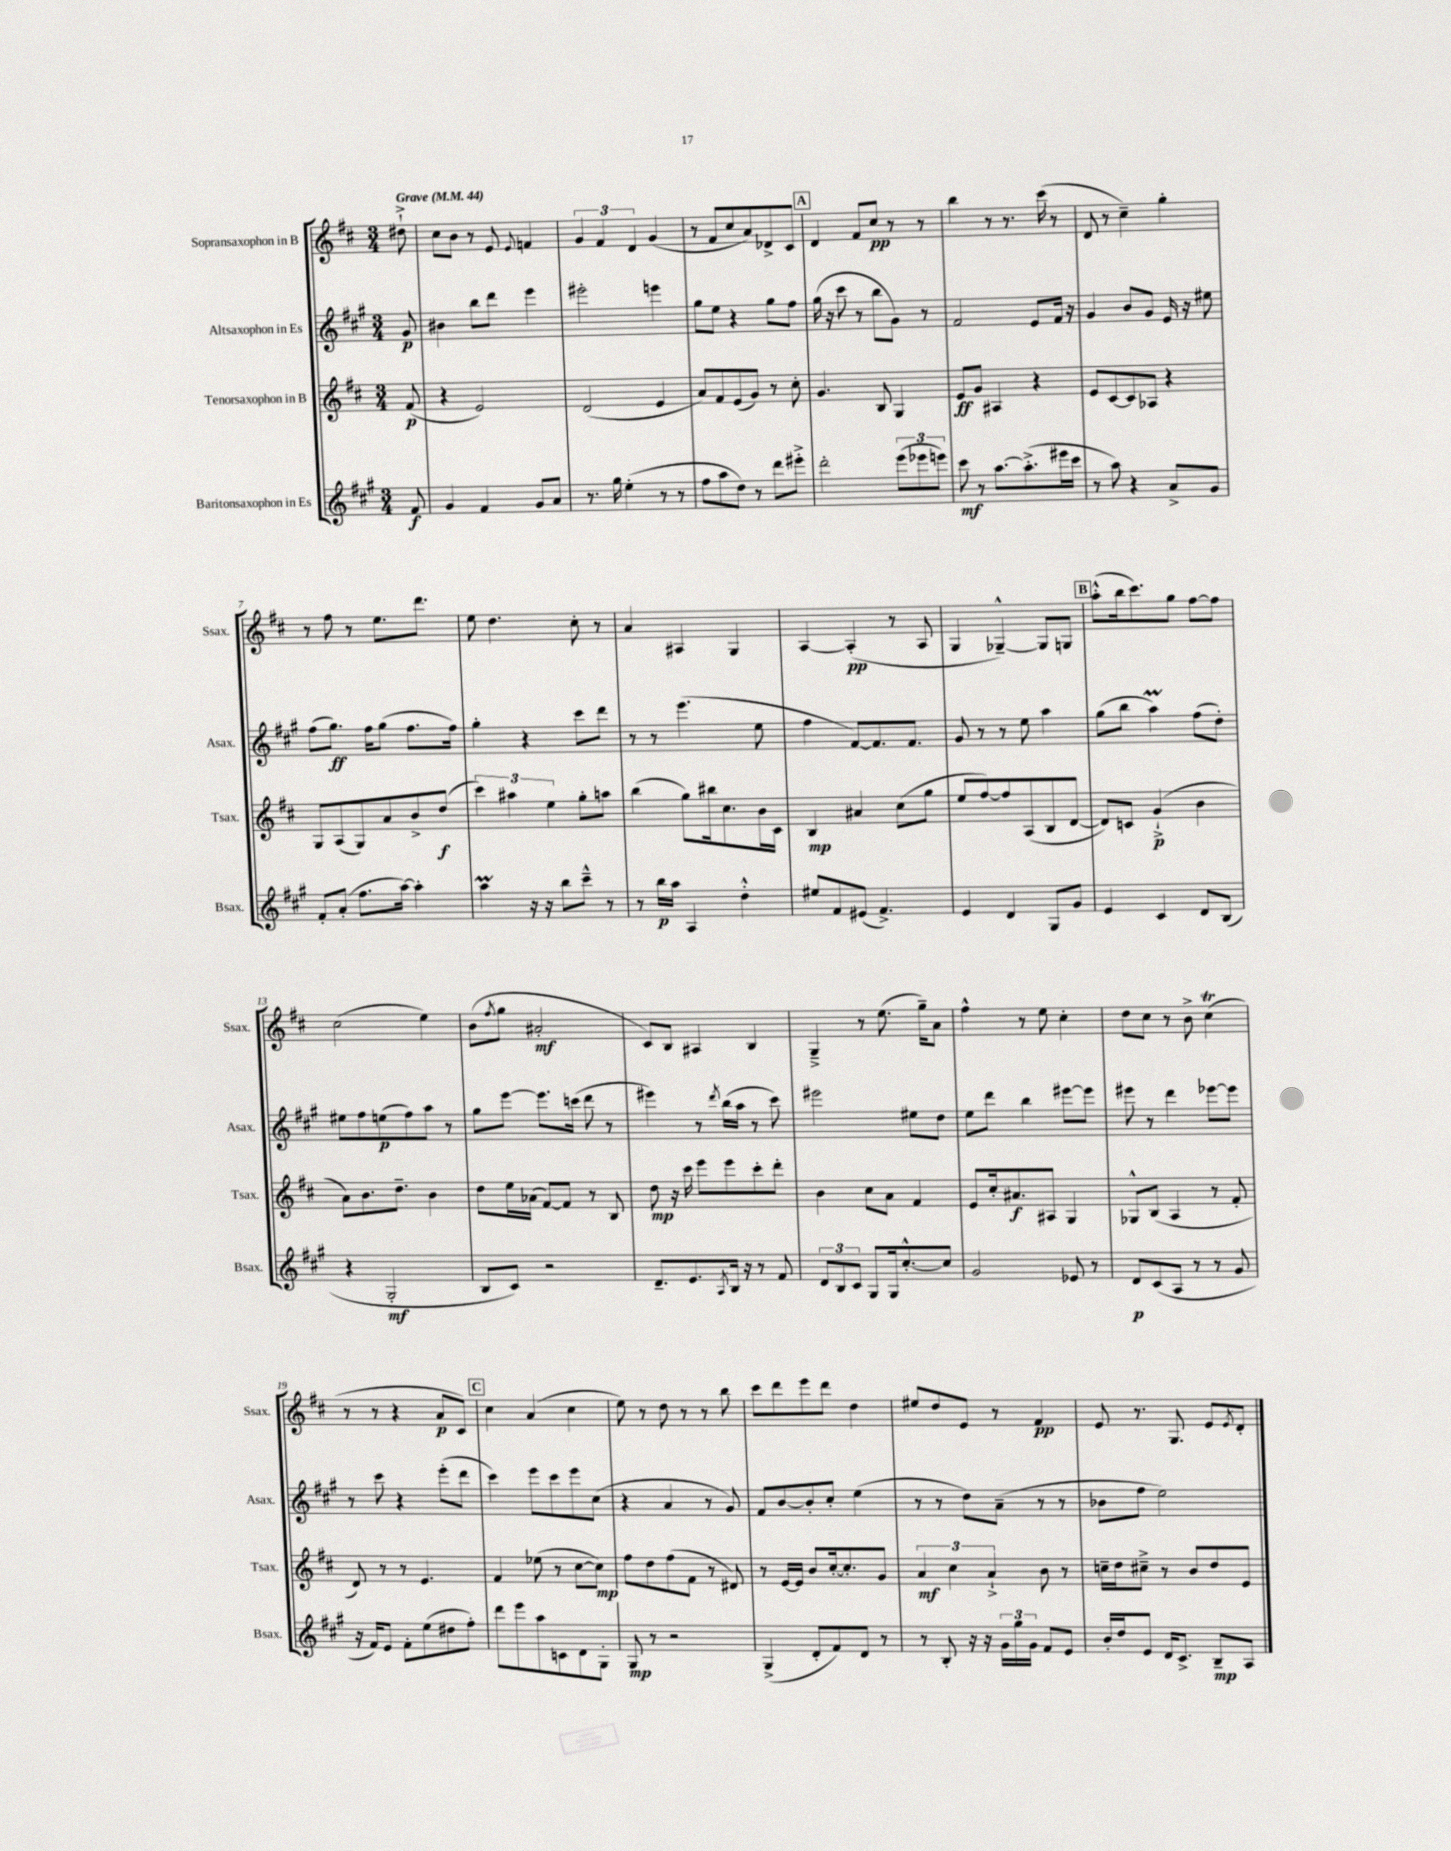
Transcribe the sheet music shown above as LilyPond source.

<<
\new StaffGroup <<
\new Staff = "s0" \with { instrumentName = "Sopransaxophon in B" shortInstrumentName = "Ssax." } {
    \clef treble \key d \major \numericTimeSignature \time 3/4 \partial 8 \tempo "Grave" 4 = 44
    dis''8-!-> |
    cis''8 b'8 r8 e'8 \appoggiatura { e'8 } f'4 |
    \tuplet 3/2 { g'4 fis'4 d'4 } g'4( |
    r8 fis'8 cis''8 a'8) des'8-> cis'8 |
    \mark \markup { \box "A" } d'4 fis'8 cis''8\pp r8 r8 |
    b''4 r8 r8. cis'''16( r8 |
    d'8 r8 cis''4--) g''4-. |
    r8 fis''8 r8 e''8. d'''8. |
    e''8 d''4. cis''8-. r8 |
    a'4 ais4 g4 |
    a4~ a4-.\pp( r8 a8 |
    g4 ges4~---^) ges8 g8 |
    \mark \markup { \box "B" } a''8-.-^( b''16 cis'''8.) g''8 fis''8~ fis''8 |
    cis''2( e''4) |
    b'8( \acciaccatura { fis''8 } g''8 ais'2-.\mf |
    cis'8) b8 ais4 b4 |
    g4---> r8 e''8.( g''16--) a'8 |
    fis''4-^ r8 e''8 cis''4-. |
    d''8 cis''8 r8 b'8-> cis''4\trill( |
    r8 r8 r4 a'8\p cis'8) |
    \mark \markup { \box "C" } cis''4 a'4( cis''4 |
    e''8) r8 d''8 r8 r8 b''8 |
    cis'''8 d'''8 e'''8 d'''8 d''4 |
    eis''8 d''8 e'8 r8 fis'4\pp |
    e'8 r8. g8. e'8 \acciaccatura { e'8 } d'8-. \bar "|." |
}
\new Staff = "s1" \with { instrumentName = "Altsaxophon in Es" shortInstrumentName = "Asax." } {
    \clef treble \key a \major \numericTimeSignature \time 3/4 \partial 8
    gis'8\p |
    bis'4 b''8 d'''8 e'''4 |
    eis'''2-. e'''4 |
    gis''8 e''8 r4 gis''8 fis''8 |
    \mark \markup { \box "A" } gis''16( r16 cis'''8 r8 b''8 gis'8) r8 |
    fis'2 e'8 fis'16 r16 |
    gis'4 b'8 gis'8 e'16 r16 eis''8 |
    fis''8( gis''8.\ff) fis''16 gis''8( fis''8. fis''16) |
    gis''4-. r4 cis'''8 d'''8 |
    r8 r8 e'''4.( e''8 |
    fis''4 fis'8~) fis'8. fis'8. |
    gis'8 r8 r8 e''8 a''4 |
    \mark \markup { \box "B" } gis''8( b''8 a''4\prall) fis''8( d''8-.) |
    eis''8 fis''8 e''8\p( fis''8) a''8 r8 |
    gis''8 e'''8~ e'''8. c'''16( d'''8 r8 |
    eis'''4) r8 \acciaccatura { d'''8 } b''16( a''16 r8 cis'''8) |
    eis'''2 eis''8 d''8 |
    e''8 d'''8 b''4 eis'''8~ eis'''8 |
    eis'''8 r8 d'''4 ees'''8~ ees'''8 |
    r8 cis'''8 r4 e'''8-.( d'''8 |
    \mark \markup { \box "C" } cis'''4) e'''8 cis'''8 e'''8 cis''8( |
    r4 a'4 r8 gis'8) |
    fis'8 b'8~ b'8-. cis''8-. e''4( |
    r8 r8 d''8) a'8--( r8 r8 |
    bes'8 fis''8 e''2) \bar "|." |
}
\new Staff = "s2" \with { instrumentName = "Tenorsaxophon in B" shortInstrumentName = "Tsax." } {
    \clef treble \key d \major \numericTimeSignature \time 3/4 \partial 8
    fis'8\p( |
    r4 e'2) |
    d'2( e'4 |
    a'8) fis'8 e'8( g'8) r8 cis''8-. |
    \mark \markup { \box "A" } g'4. b8 g4 |
    e'8\ff g'8 ais4 r4 |
    e'8 cis'8~ cis'8 aes8 r4 |
    g8 a8( g8) a'8 b'8-> d''8\f( |
    \tuplet 3/2 { cis'''4) ais''4 e''4 } g''8-. a''8 |
    b''4( g''8) bis''16 cis''8. b'16 cis'16 |
    b4\mp ais'4 cis''8( g''8 |
    e''8 fis''8~) fis''8 a8( b8 d'8~ |
    \mark \markup { \box "B" } d'8) c'8 g'4-!->\p( b'4 |
    a'8) b'8. d''8.-- b'4 |
    d''8 e''16 aes'16( fis'8~) fis'8 r8 b8 |
    d''8\mp r16 cis'''16 e'''8 e'''8 cis'''8-. d'''8-. |
    b'4 cis''8 a'8 fis'4 |
    e'8 cis''16-. ais'8.\f ais8 g4 |
    ges8-^ b8( a4 r8 fis'8-. |
    d'8) r8 r8 e'4. |
    \mark \markup { \box "C" } fis'4 ees''8( r8 cis''8~ cis''8\mp) |
    fis''8 d''8 fis''8( fis'8 r8 dis'8) |
    r8 e'16~ e'16 b'8 cis''16~-. cis''8.-. g'8 |
    \tuplet 3/2 { a'4\mf cis''4 a'4-!-> } b'8 r8 |
    c''16-- d''16 cis''8---> r8 b'8 d''8 e'8 \bar "|." |
}
\new Staff = "s3" \with { instrumentName = "Baritonsaxophon in Es" shortInstrumentName = "Bsax." } {
    \clef treble \key a \major \numericTimeSignature \time 3/4 \partial 8
    fis'8\f |
    gis'4 fis'4 gis'8 a'8 |
    r8. gis''16 e''4-.( r8 r8 |
    fis''8 a''8 d''8) r8 d'''8 eis'''8-.-> |
    \mark \markup { \box "A" } d'''2-. \tuplet 3/2 { e'''8( ees'''8 e'''8) } |
    cis'''8\mf r8 a''8.~ a''8.-.->( eis'''16 cis'''16 |
    r8 a''8) r4 a'8-> gis'8 |
    fis'8-. a'8-.( fis''8. a''16~) a''4-. |
    a''4\prall r16 r16 b''8 cis'''8---^ r8 |
    r8 b''16\p a''16 a4 d''4-.-^ |
    eis''8 fis'8 eis'8( fis'4.->) |
    e'4 d'4 gis8 gis'8 |
    \mark \markup { \box "B" } e'4 cis'4 d'8 b8( |
    r4 gis2-.\mf |
    b8 cis'8) r2 |
    d'8.-- e'8. \acciaccatura { a8 } b16 r16 r8 fis'8 |
    \tuplet 3/2 { d'8 b8 cis'8 } gis8 gis16 cis''8.~-.-^ cis''8 |
    gis'2 ees'8 r8 |
    d'8\p cis'8( a8 r8 r8 gis'8 |
    r16 fis'16) e'8 fis'8-. e''8( dis''8 fis''8-.) |
    \mark \markup { \box "C" } d'''8 e'''8 a''8 c'8 d'8 gis8-. |
    gis8\mp r8 r2 |
    gis4->( d'8-. fis'8) d'8 r8 |
    r8 b8-. r16 r16 \tuplet 3/2 { gis'16 gis''16 gis'16 } fis'8 e'8 |
    b'16-. d''16 e'8 d'16 cis'8.-> b8--\mp a8 \bar "|." |
}
>>
>>
